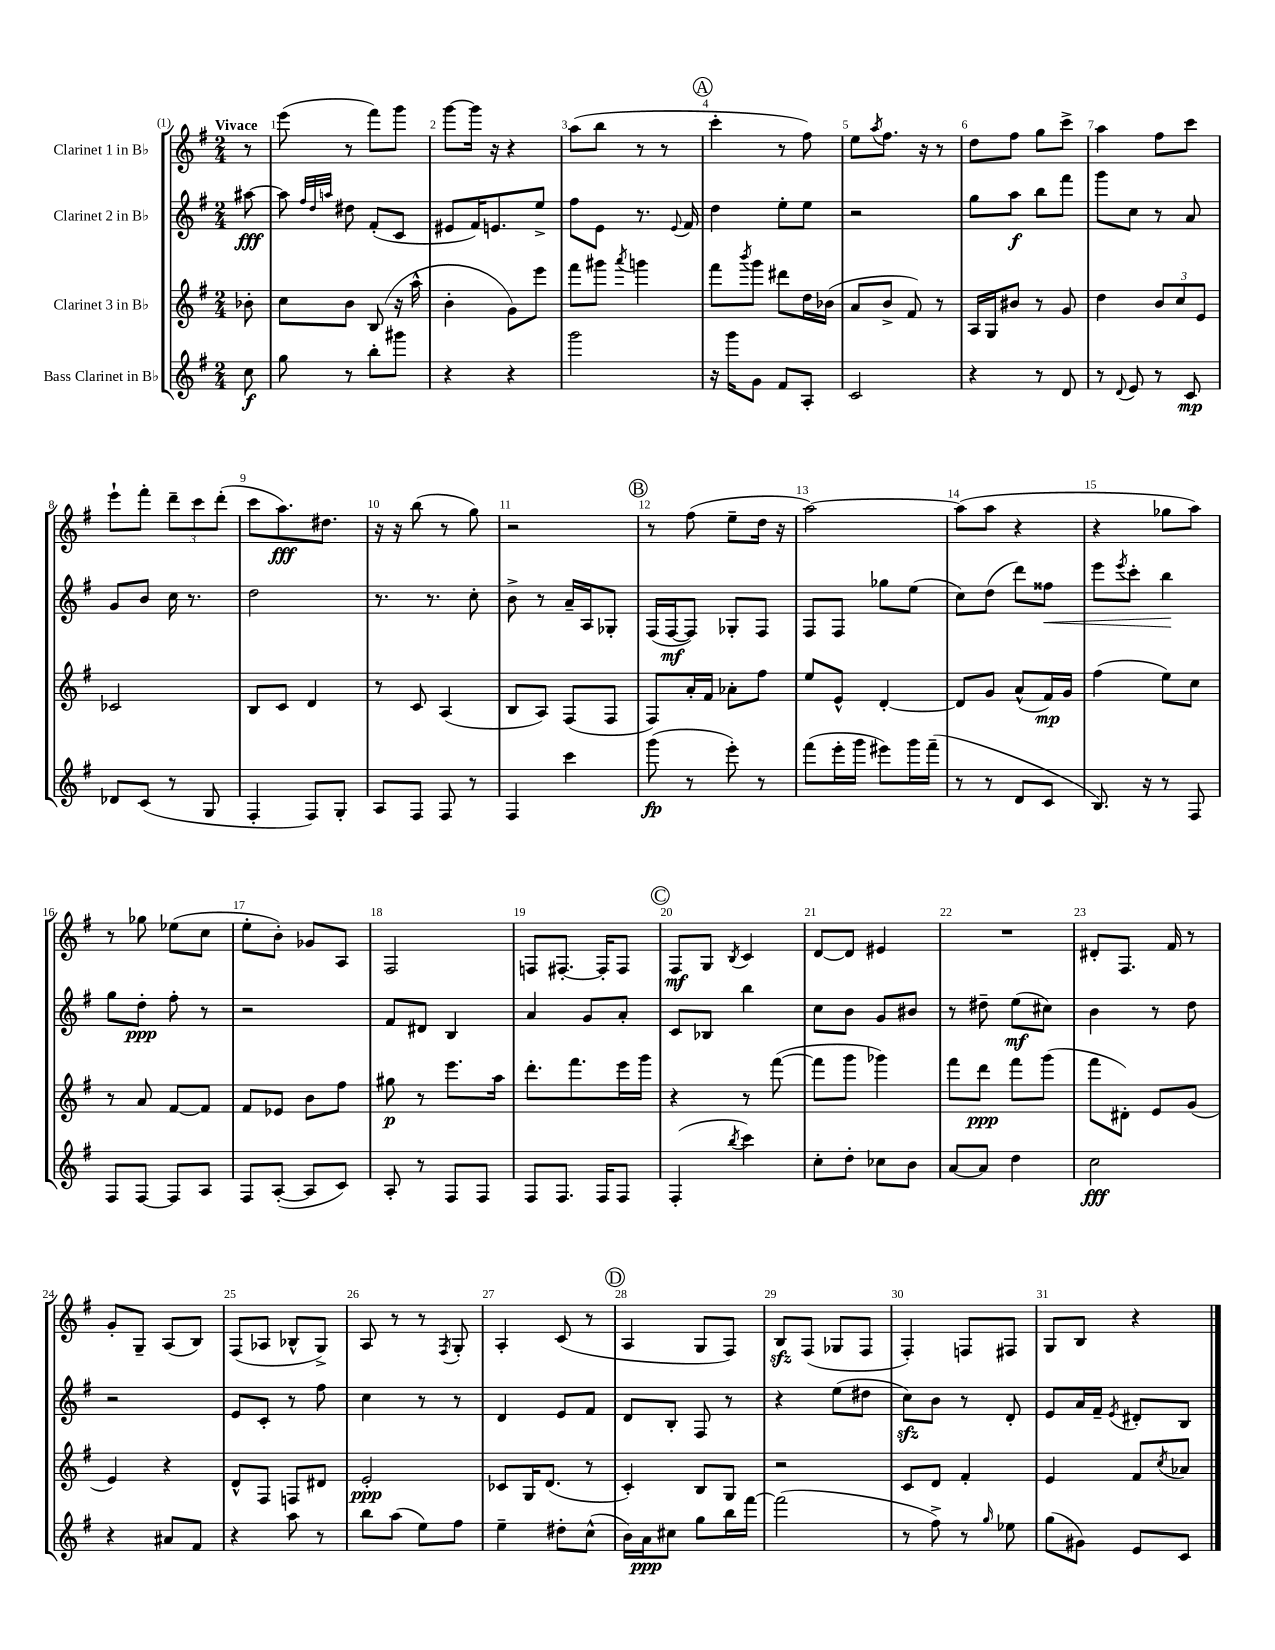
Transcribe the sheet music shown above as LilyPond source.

<<
\new StaffGroup <<
\new Staff = "s0" \with { instrumentName = "Clarinet 1 in Bb" } {
    \clef treble \key g \major \numericTimeSignature \time 2/4 \partial 8 \tempo "Vivace"
    r8 |
    e'''8( r8 fis'''8) g'''8 |
    g'''8~ g'''16 r16 r4 |
    a''8( b''8 r8 r8 |
    \mark \markup { \circle "A" } c'''4-. r8 fis''8) |
    e''8 \acciaccatura { a''8 } fis''8. r16 r8 |
    d''8 fis''8 g''8 c'''8-> |
    a''4 fis''8 c'''8 |
    e'''8-! fis'''8-. \tuplet 3/2 { d'''8-- c'''8 d'''8-.( } |
    c'''8 a''8.\fff) dis''8. |
    r16 r16 b''8( r8 g''8) |
    r2 |
    \mark \markup { \circle "B" } r8 fis''8( e''8-- d''16 r16 |
    a''2~) |
    a''8( a''8 r4 |
    r4 ges''8 a''8) |
    r8 ges''8 ees''8( c''8 |
    e''8-. b'8-.) ges'8 a8 |
    fis2 |
    f8 fis8.~-. fis16-. fis8 |
    \mark \markup { \circle "C" } fis8\mf g8 \acciaccatura { b8 } c'4 |
    d'8~ d'8 eis'4 |
    R2 |
    dis'8-. fis8. fis'16 r8 |
    g'8-. g8-- a8( b8) |
    fis8( aes8 bes8-^ g8->) |
    a8 r8 r8 \acciaccatura { fis8 } g8-. |
    a4-. c'8( r8 |
    \mark \markup { \circle "D" } a4 g8 fis8) |
    b8\sfz fis8( ges8 fis8 |
    fis4-.) f8 fis8 |
    g8 b8 r4 \bar "|." |
}
\new Staff = "s1" \with { instrumentName = "Clarinet 2 in Bb" } {
    \clef treble \key g \major \numericTimeSignature \time 2/4 \partial 8
    ais''8~\fff |
    ais''8 \grace { fis''32 d''32 a''32 } dis''8 fis'8-.( c'8 |
    eis'8 fis'16) e'8. e''8-> |
    fis''8 e'8 r8. \appoggiatura { e'8 } fis'16 |
    \mark \markup { \circle "A" } d''4 e''8-. e''8 |
    r2 |
    g''8 a''8\f b''8 fis'''8 |
    g'''8 c''8 r8 a'8 |
    g'8 b'8 c''16 r8. |
    d''2 |
    r8. r8. c''8-. |
    b'8-> r8 a'16-- a16 ges8-. |
    \mark \markup { \circle "B" } fis16( fis16~\mf fis8) ges8-. fis8 |
    fis8 fis8 ges''8 e''8( |
    c''8) d''8( d'''8) fisis''8\< |
    e'''8 \acciaccatura { e'''8 } c'''8-. b''4\! |
    g''8 d''8-.\ppp fis''8-. r8 |
    r2 |
    fis'8 dis'8 b4 |
    a'4 g'8 a'8-. |
    \mark \markup { \circle "C" } c'8 bes8 b''4 |
    c''8 b'8 g'8 bis'8 |
    r8 dis''8-- e''8\mf( cis''8) |
    b'4 r8 d''8 |
    r2 |
    e'8 c'8-. r8 fis''8 |
    c''4 r8 r8 |
    d'4 e'8 fis'8 |
    \mark \markup { \circle "D" } d'8 b8-. fis8 r8 |
    r4 e''8( dis''8 |
    c''8\sfz) b'8 r8 d'8-. |
    e'8 a'16 fis'16-- \acciaccatura { e'8 } dis'8-. b8 \bar "|." |
}
\new Staff = "s2" \with { instrumentName = "Clarinet 3 in Bb" } {
    \clef treble \key g \major \numericTimeSignature \time 2/4 \partial 8
    bes'8-. |
    c''8 b'8 b8( r16 a''16-^ |
    b'4-. g'8) e'''8 |
    fis'''8 gis'''8 \acciaccatura { a'''8 } g'''4 |
    \mark \markup { \circle "A" } fis'''8 \acciaccatura { b'''8 } g'''8 dis'''8 d''16 bes'16( |
    a'8 b'8-> fis'8) r8 |
    a16 g16 bis'8 r8 g'8 |
    d''4 \tuplet 3/2 { b'8 c''8 e'8 } |
    ces'2 |
    b8 c'8 d'4 |
    r8 c'8 a4( |
    b8 a8) fis8( fis8 |
    \mark \markup { \circle "B" } fis8) a'16-. fis'16 aes'8-. fis''8 |
    e''8 e'8-^ d'4~-. |
    d'8 g'8 a'8-^( fis'16\mp) g'16 |
    fis''4( e''8) c''8 |
    r8 a'8 fis'8~ fis'8 |
    fis'8 ees'8 b'8 fis''8 |
    gis''8\p r8 e'''8. a''16 |
    d'''8.-. fis'''8. e'''16 g'''16 |
    \mark \markup { \circle "C" } r4 r8 fis'''8~( |
    fis'''8 g'''8 ges'''4) |
    fis'''8 d'''8\ppp fis'''8 g'''8( |
    fis'''8 dis'8-.) e'8 g'8( |
    e'4) r4 |
    d'8-^ fis8 f8 dis'8 |
    e'2-.\ppp |
    ces'8 g16 d'8.( r8 |
    \mark \markup { \circle "D" } c'4-.) b8 g8 |
    r2 |
    c'8 d'8 fis'4-. |
    e'4 fis'8 \acciaccatura { c''8 } aes'8 \bar "|." |
}
\new Staff = "s3" \with { instrumentName = "Bass Clarinet in Bb" } {
    \clef treble \key g \major \numericTimeSignature \time 2/4 \partial 8
    c''8\f |
    g''8 r8 b''8-. gis'''8 |
    r4 r4 |
    g'''2 |
    \mark \markup { \circle "A" } r16 g'''16 g'8 fis'8 a8-. |
    c'2 |
    r4 r8 d'8 |
    r8 \appoggiatura { d'8 } e'8 r8 c'8\mp |
    des'8 c'8( r8 g8 |
    fis4-. fis8) g8-. |
    a8 fis8 fis8 r8 |
    fis4 c'''4 |
    \mark \markup { \circle "B" } g'''8\fp( r8 e'''8-.) r8 |
    fis'''8( e'''16-. g'''16 eis'''8) g'''16 fis'''16--( |
    r8 r8 d'8 c'8 |
    b8.) r16 r8 fis8 |
    fis8 fis8~ fis8 a8 |
    fis8 a8~-.( a8 c'8) |
    a8-. r8 fis8 fis8 |
    fis8 fis8. fis16 fis8 |
    \mark \markup { \circle "C" } fis4-.( \acciaccatura { b''8 } c'''4) |
    c''8-. d''8-. ces''8 b'8 |
    a'8~ a'8 d''4 |
    c''2\fff |
    r4 ais'8 fis'8 |
    r4 a''8 r8 |
    b''8 a''8( e''8) fis''8 |
    e''4-- dis''8-. c''8-^( |
    \mark \markup { \circle "D" } b'16) a'16\ppp cis''8 g''8 b''16 fis'''16~ |
    fis'''2( |
    r8 fis''8->) r8 \grace { g''16 } ees''8 |
    g''8( gis'8) e'8 c'8 \bar "|." |
}
>>
>>
\layout { \context { \Score \override BarNumber.break-visibility = ##(#f #t #t) barNumberVisibility = #all-bar-numbers-visible } }
